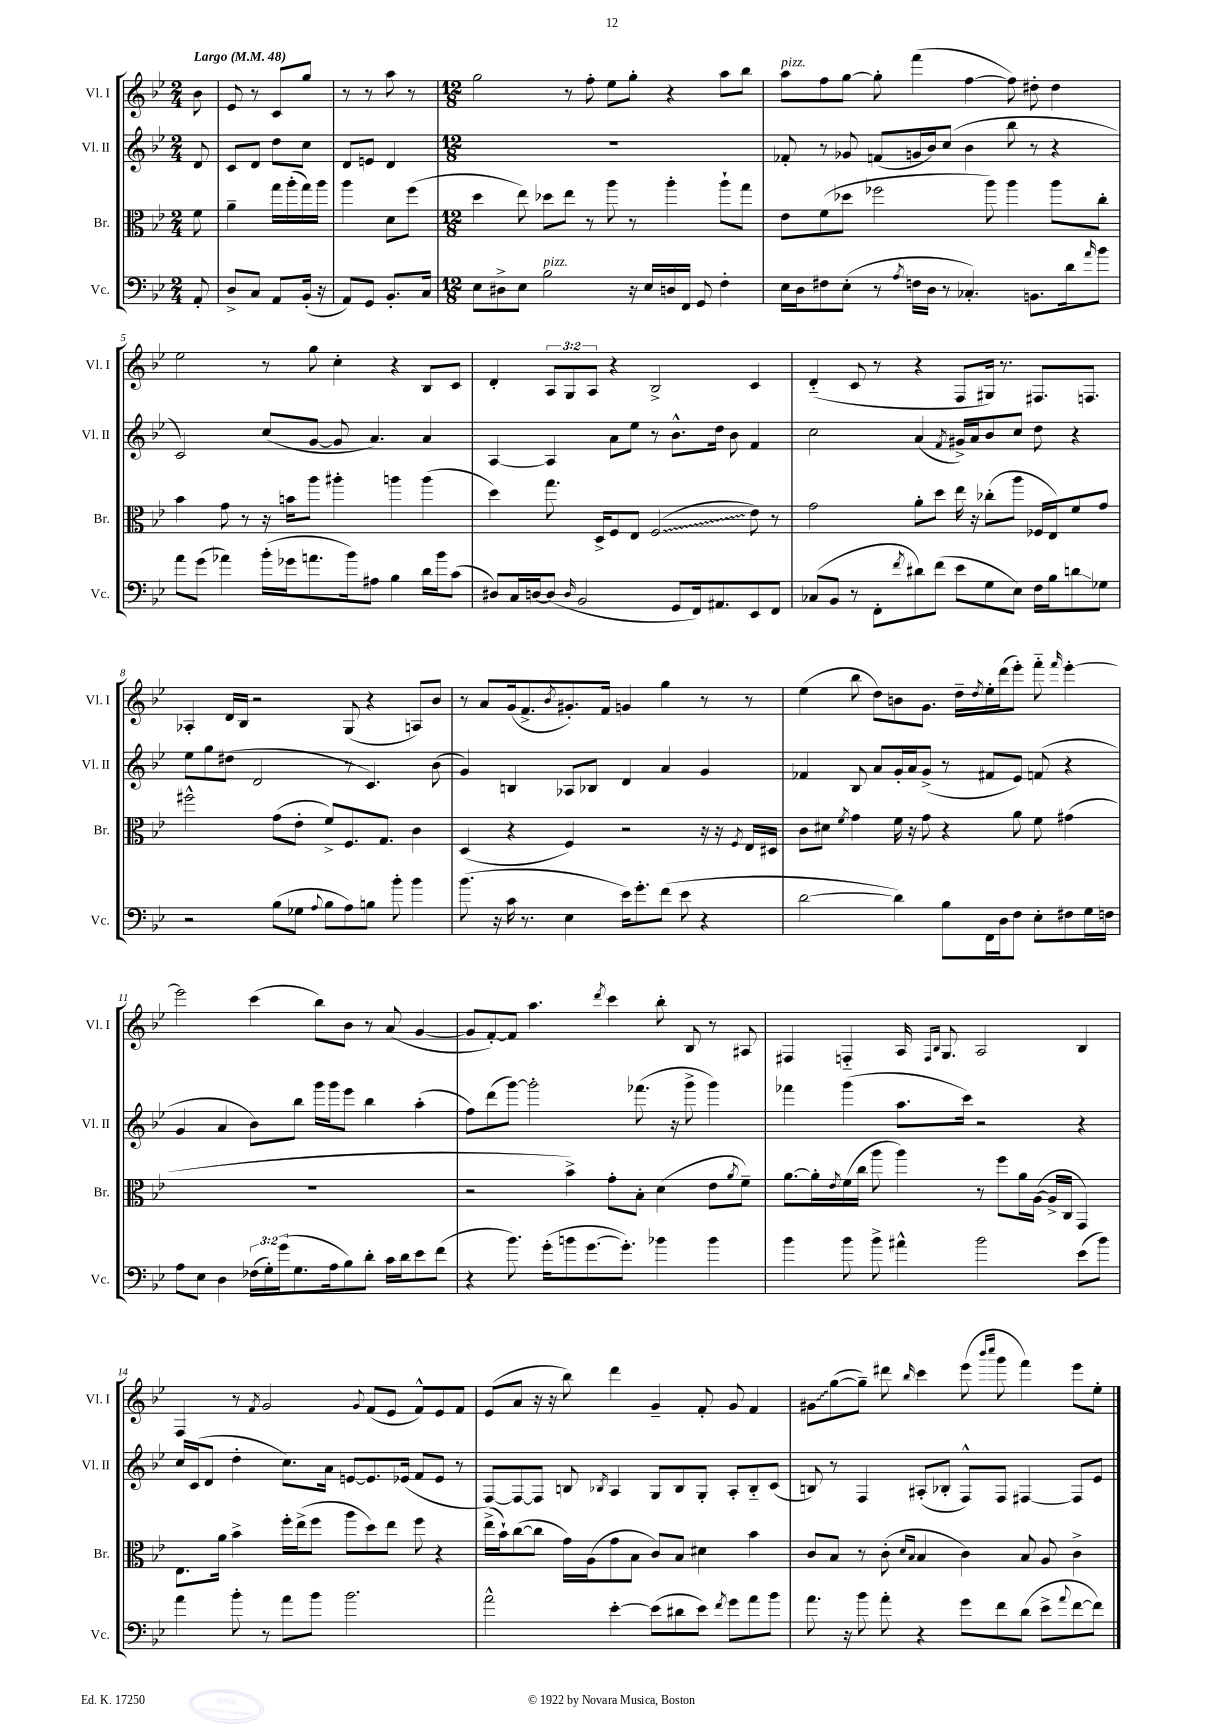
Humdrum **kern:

**kern	**kern	**kern	**kern
*staff4	*staff3	*staff2	*staff1
*clefF4	*clefC3	*clefG2	*clefG2
*k[b-e-]	*k[b-e-]	*k[b-e-]	*k[b-e-]
*M2/4	*M2/4	*M2/4	*M2/4
*MM48	*MM48	*MM48	*MM48
8AA'/	8f\	8d/	8b-\
=	=	=	=
8D^/L	4a~\	8c/L	8e-/
8C/J	.	8d/J	8r
8AA/L	16gg\LL	8dd\L	8c/L
.	(16aa'\	.	.
(16BB-'/Jk	16gg\)	8cc\J	8gg/J
16r	16aa\JJ	.	.
=	=	=	=
8AA/L)	4aa\	8d/L	8r
8GG/J	.	8e/J	8r
8.BB-'/L	8d\L	4d/	8aa\
.	(8ff\J	.	8r
16C/Jk	.	.	.
=	=	=	=
*M12/8	*M12/8	*M12/8	*M12/8
8E-\L	4dd\	1.r	2gg\
8D#^\	.	.	.
8E-\J	8ee-\)	.	.
2B-\	8dd-\L	.	.
.	8ee-\J	.	8r
.	8r	.	8ff'\
.	8aa\	.	8ee-\L
16r	8r	.	8gg'\J
16E-/LL	.	.	.
16D/	4aa'\	.	4r
16FF/JJ	.	.	.
8GG/	.	.	.
4F'\	8aa`\L	.	8aa\L
.	8gg\J	.	8bb-\J
=	=	=	=
16E-\LL	8e-\L	8f-'/	8aa\L
16D\J	.	.	.
8F#\	(8f\	8r	8ff\
(8E-'\J	8dd-\J	8g-/	[8gg\J
8r	2ff-\	(8f/L	8gg'\]
8qA/	.	.	.
16F\LL	.	16g/L	(4fff\
16D\JJ	.	16b-/J)	.
8r	.	(8cc/J	.
4.C-'/)	.	4b-\	[4ff\
.	8aa\)	.	.
.	4aa\	8bb-\	8ff\])
8.BB\L	.	8r	8dd#'\
.	8aa\L	4r	4dd#\
16d\k	.	.	.
16qqa/	.	.	.
8b-\J	8cc'\J	.	.
=	=	=	=
8a\L	4b-\	2c/)	2ee-\
(8g\J	.	.	.
4a-\)	8g\	.	.
.	8r	.	.
(16b-'\LL	16r	(8cc/L	8r
16g-\J	16b\LK	.	.
8.a\	8aa\J	[8g/J	8gg\
.	4aa#'\	8g/]	4cc'\
16b-\k)	.	.	.
8A#\J	.	4.a/)	.
4B-\	4aa\	.	4r
16d\LL	(4aa\	4a/	8B-/L
16b-\J	.	.	.
(8c\J	.	.	8c/J
=	=	=	=
8D#/L)	4dd\)	[4A/	4d'/
16C/L	.	.	.
[16D/J	.	.	.
(8D/]J	8.gg\	4A/]	12A/L
.	.	.	12G/
16qqD/	.	.	.
2BB-/	.	.	.
.	.	.	12A/J
.	16D^/LK	.	.
.	8F/	8a\L	4r
.	8E-/J	8ee-\J	.
.	(2F/	8r	2B-^/
8GG/L	.	8.b-^^\L	.
16FF/k)	.	.	.
8.AA#/	.	16dd\Jk	.
.	.	8b-\	.
8EE-/	8e-\)	4f/	4c/
8FF/J	8r	.	.
=	=	=	=
(8C-/L	2g\	2cc\	(4d'~/
8BB-/J	.	.	.
8r	.	.	8c/
8FF'\L	.	.	8r
8qf/	.	.	.
8d#\)	8a'\L	(4a/	4r
(8f\J	8dd\J	.	.
.	.	8qf/	.
8e-\L	16ee-\	16g#^/LL)	8F/L
.	16r	16a/J	.
8G\	(8cc-'\L	8b-/	16G#/Jk)
.	.	.	8.r
8E-\J)	8aa\J	8cc/J	.
16F\LL	16F-/LL	8dd\	8.F#/L
16B-\J	16E-/J)	.	.
8d\	8f/	4r	.
.	.	.	8.F/J
8G-\J	8g/J	.	.
=	=	=	=
2r	2ff#^^\	8ee-\L	4A-'/
.	.	8gg\	.
.	.	(8dd#\J	16d/LL
.	.	.	16B-/JJ
.	.	2d/	2r
(8B-\L	(8g\L	.	.
8G-\J	8e-'\J	.	.
8qqA/	.	.	.
8B-\L	8f^/L)	.	.
8A\)	8.F/	8r	(8G/
8B\J	.	4.c/)	4r
.	8.G/J	.	.
8b-'\	.	.	.
4b-\	4c\	.	8A/L)
.	.	(8b-\	8b-/J
=	=	=	=
(8.b-\	(4D/	4g/)	8r
.	.	.	8a/L
16r	.	.	.
16c\	4r	4B/	(16g/k
8.r	.	.	8.f^/
.	.	.	8qb-/
4E-\	4F/)	8A-/L	8.g#'/)
.	.	8B-/J	.
.	.	.	16f/Jk
16e-\LK)	2r	4d/	4g/
8.g'\	.	.	.
(8f\J	.	4a/	4gg\
8e-\	.	.	.
4r	16r	4g/	8r
.	16r	.	.
.	8qF/	.	.
.	16E-/LL	.	8r
.	16D#/JJ	.	.
=	=	=	=
[2d\	8c\L	4f-/	(4ee-\
.	8d#\J	.	.
.	8qf/	.	.
.	4g\	8B-/	8bb-\
.	.	8a/L	8dd\L)
4d\])	16f\	16g'/L	8b\
.	16r	16a/J	.
.	8g\	(8g^/J	8.g\J
8B-\L	4r	8r	.
.	.	.	16dd~\LL
.	.	.	8qdd/
16FF\L	.	8f#/L	16ee-'\
16D\J	.	.	(16ddd\J
8F\J	8a\	8e-/J)	8eee-'\J)
8E-'\L	8f\	(8f/	8fff'~\
.	.	.	16qqfff/
8F#\	(4g#\	4r	[4eee-'\
16G\L	.	.	.
16F\JJ	.	.	.
=	=	=	=
8A\L	1.r	4g/	2eee-\]
8E-\J	.	.	.
4D\	.	4a/	.
(24F-\LL	.	8b-\L)	(4ccc\
24G'\)	.	.	.
(24g\J	.	.	.
8.G\	.	8bb-\J	.
.	.	16ggg\LL	8bb-\L)
16A\k	.	16ggg\J	.
8B-\)	.	8eee-\J	8b-\J
8d'\J	.	4bb-\	8r
16c\LL	.	.	(8a/
16d\J	.	.	.
8e-\	.	(4aa'\	[4g/
(8f\J	.	.	.
=	=	=	=
4r	2r	8ff\L)	8g/]L
.	.	(8ddd\	[8f'/)
8.b-\)	.	[8ggg\J)	8f/]J
.	.	2ggg'\]	4.aa\
(16g'\LK	.	.	.
8b\	4b-^\)	.	.
[8.g\	.	.	.
.	.	.	8qddd/
.	8g'\L	.	4ccc\
8.g'\]J)	.	.	.
.	8B-'\J	(8.fff-\	.
4b-\	(4d\	.	8bb-'\
.	.	16r	.
.	.	8ggg^\	8B-/
4b-\	8e-\L	4ggg\)	8r
.	8qa/	.	.
.	8f~\J)	.	8A#/
=	=	=	=
4b-\	[8.a\L	4fff-\	4F#/
.	16a'\]L	.	.
.	8qe-/	.	.
8b-\	(16f\	(4ggg\	4F'~/
.	16cc\JJ	.	.
8b-^\	8aa\	.	.
4a#^^\	4aa\)	8.aa\L	16A/
.	.	.	16qqF/LL
.	.	.	16qqB-/JJ
.	.	.	8.G/
.	.	16ccc\Jk)	.
2b-\	8r	2r	2A/
.	8ff\L	.	.
.	16a\L	.	.
.	([16A\JJ	.	.
.	16A^/]LL	.	.
.	16C/JJ	.	.
(8e-\L	4GG/)	4r	4B-/
8b-\J)	.	.	.
=	=	=	=
4a\	8.E-\L	16cc/LL	4F/
.	.	(16c/J	.
.	.	8d/J	.
.	16a\Jk	.	.
8b-'\	4b-^\	4dd'\	8r
.	.	.	8qf/
8r	.	.	2g/
8a\L	16ff'\LL	8.cc\L)	.
.	(16ee-^\J	.	.
8b-\J	8ff\J	.	.
.	.	16a\Jk	.
2.b-\	8aa\L	[8e/L	.
.	.	.	8qqg/
.	8dd\)	8.e/]	(8f/L
.	8ee-\J	.	8e-/J
.	.	(16e-/Jk	.
.	8ff\	8f/L	8f^^/L)
.	4r	8e-/J	8e-/
.	.	8r	8f/J
=	=	=	=
2a^^\	(16ee-^\LL	[8F/L)	(8e-/L
.	16b-`\J)	.	.
.	([8cc\	8F/_	8a/J
.	8cc\]J	8F/]J	16r
.	.	.	16r
.	16g\LL)	8B/	8bb-\)
.	(16A\J	.	.
.	.	8qB-/	.
[4e-'\	8g\	4A/	4ddd\
.	8B-\J	.	.
(8e-\]L	8c/L)	8G/L	4g~/
8d#\	8B-/J	8B-/	.
8e-\J)	4d#\	8G'/J	8f'/
8qf/	.	.	.
8g\L	.	8A'/L	8g/
8a\	4b-\	8B-'~/	4f/
8b-\J	.	(8c/J	.
=	=	=	=
8.a\	8c/L	8B/)	8g#\L
.	8B-/J	8r	([8gg\
16r	.	.	.
8b-\	8r	4F/	8gg~\]J)
8a'\	(8c'\	.	8ddd#\
.	16qqd/LL	.	.
.	16qqB-/JJ	.	16qqbb-/
4r	4B-/	(8A#'/L	4ccc\
.	.	8B-'/J	.
8g\L	4c\)	8F^^/L)	(8eee-\
.	.	.	16qqbbb-/LL
.	.	.	16qqcccc/JJ
8f\	.	8F/J	8ggg\
(8d\J	8B-/	[4F#/	4fff\)
8e-^\L	8A/	.	.
8qqa/	.	.	.
[8f\	4c^\	8F#/]L	8eee-\L
8f\]J)	.	8e-/J	8ee-'\J
==	==	==	==
*-	*-	*-	*-
